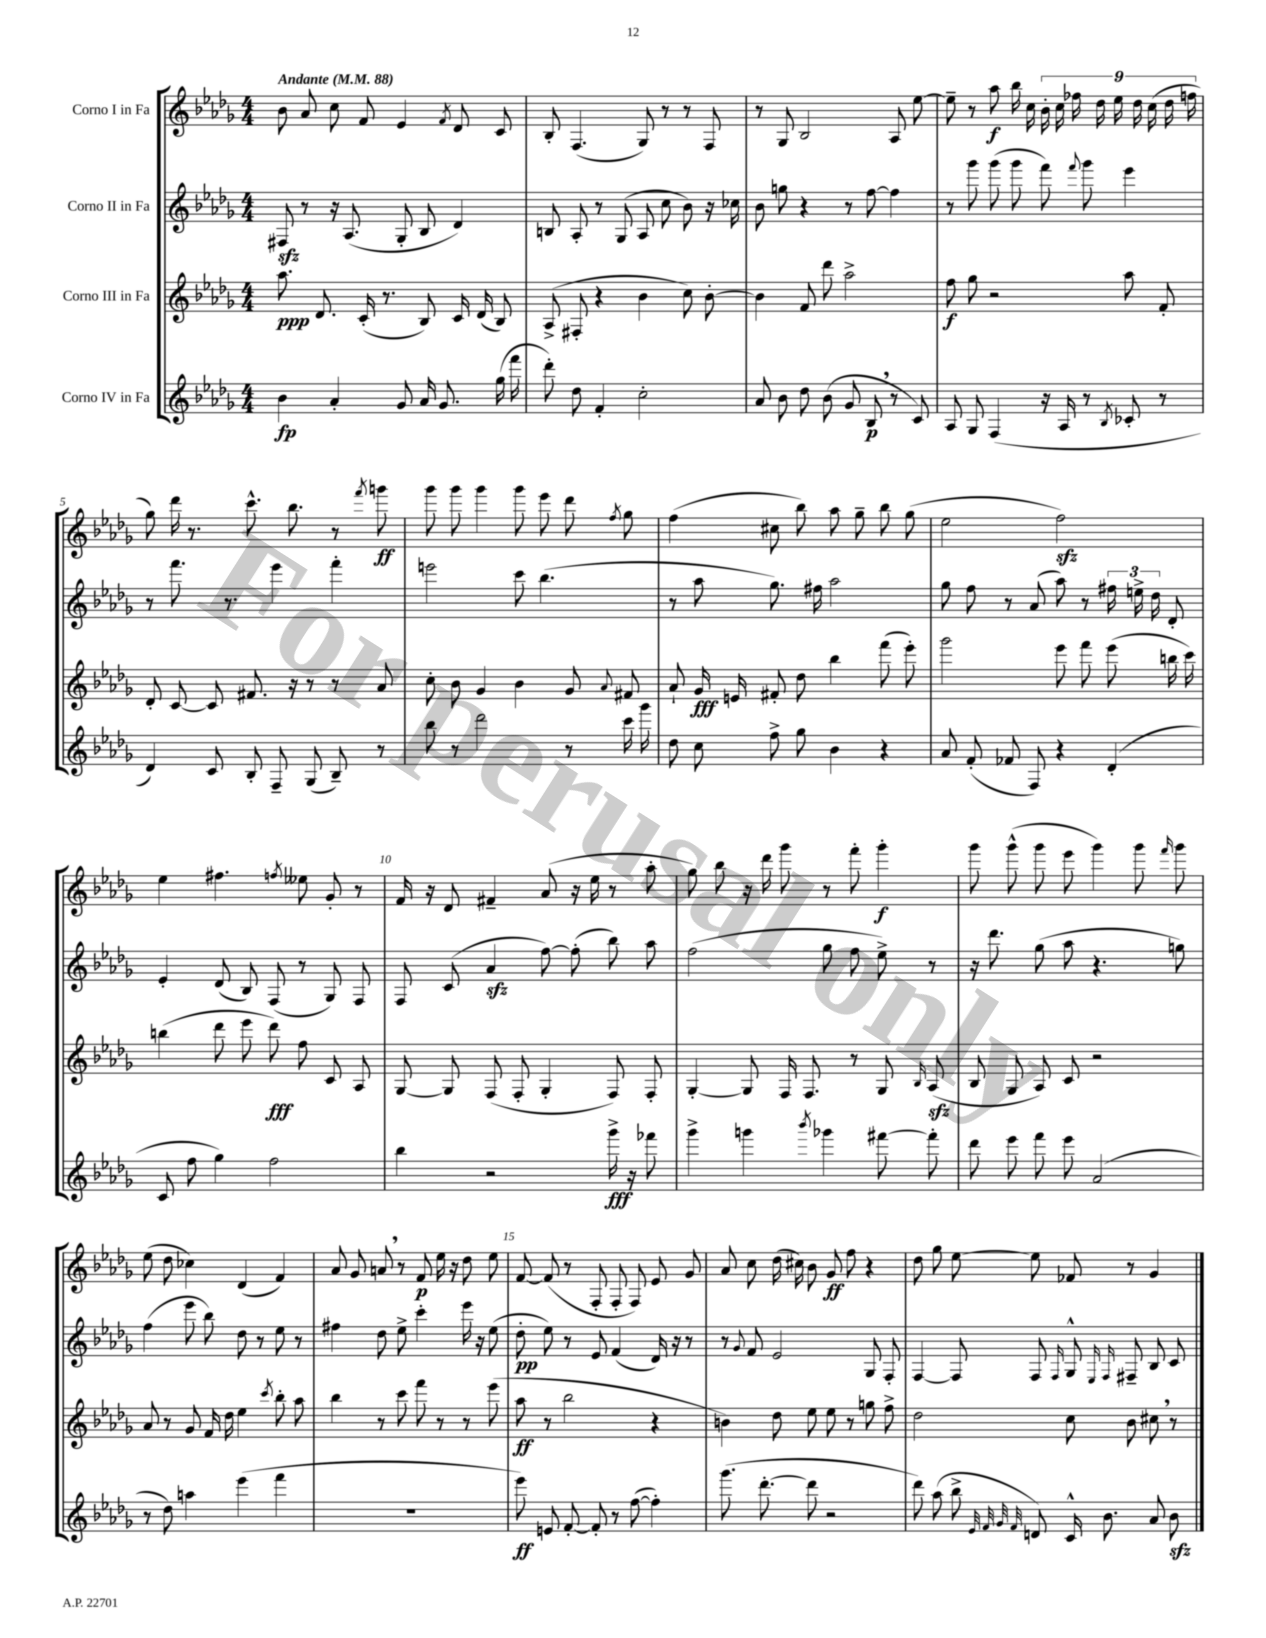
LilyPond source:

<<
\new StaffGroup <<
\new Staff = "s0" \with { instrumentName = "Corno I in Fa" } {
    \clef treble \key des \major \numericTimeSignature \time 4/4 \tempo "Andante" 4 = 88
    \autoBeamOff bes'8 aes'8 c''8 f'8 ees'4 \acciaccatura { f'8 } des'8 c'8 |
    bes8-. f4.( ges8) r8 r8 f8 |
    r8 ges8 bes2 aes8 ees''8~ |
    ees''8-- r8 aes''8\f bes''16 c''16 \tuplet 9/8 { bes'16-. c''16 fes''16 des''16 ees''16 des''16 c''16( des''16 f''16 } |
    ges''8) des'''16 r8. c'''8.-^ bes''8. r8 \acciaccatura { f'''8 } g'''8\ff |
    ges'''8 ges'''8 ges'''4 ges'''8 ees'''8 des'''8 \acciaccatura { f''8 } ges''8 |
    f''4( cis''8 bes''8) aes''8 ges''8-- bes''8 ges''8( |
    ees''2 f''2\sfz) |
    ees''4 fis''4. \acciaccatura { f''8 } eeses''8 ges'8-. r8 |
    f'16 r16 des'8 fis'4-- aes'8( r16 ees''16 r8 aes''8-. |
    ges''8) bes''8 r16 des'''16 ges'''8 r8 f'''8-. ges'''4-.\f |
    ges'''8 ges'''8-^( ges'''8 ees'''8 ges'''4) ges'''8 \grace { f'''16 } ges'''8 |
    ees''8( des''8 ces''4) des'4( f'4) |
    aes'8 ges'8 a'8 \breathe r8 f'8\p ees''16 r16 des''8 ees''8 |
    f'8~ f'8( r8 f8-. f8-. f8) ees'8 ges'8 |
    aes'8 c''8 des''16( cis''16) bes'8 ges'8\ff f''8 r4 |
    des''8 ges''8 ees''8~ ees''8 fes'8 r8 ges'4 \bar "|." |
}
\new Staff = "s1" \with { instrumentName = "Corno II in Fa" } {
    \clef treble \key des \major \numericTimeSignature \time 4/4
    \autoBeamOff fis8\sfz r8 r16 aes8.( ges8-. bes8 des'4) |
    b8 aes8-. r8 ges8( aes8 c''8 bes'8) r16 ces''16 |
    bes'8 g''8 r4 r8 f''8~ f''4 |
    r8 ges'''8 ges'''8( ges'''8 f'''8) \appoggiatura { f'''8 } ges'''8 ees'''4 |
    r8 f'''8. r8. ees'''4 f'''4-. |
    e'''2 c'''8 bes''4.( |
    r8 aes''8 ges''8.) fis''16 aes''2 |
    ges''8 f''8 r8 aes'8( aes''8) r8 \tuplet 3/2 { fis''16 e''16-> des''16 } des'8-. |
    ees'4-. des'8( bes8) f8( r8 ges8) f8 |
    f8 c'8( aes'4\sfz f''8~) f''8-.( bes''8) aes''8 |
    f''2( ges''8 f''8 ees''8->) r8 |
    r16 des'''8. ges''8( aes''8 r4. g''8) |
    f''4( ees'''8 bes''8) des''8 r8 ees''8 r8 |
    fis''4 des''8 ees''8-> c'''4-. ees'''16 r16 ees''8( |
    des''8-.\pp ees''8) r8 ees'8 f'4( des'16) r16 r8 |
    r8 \appoggiatura { ges'8 } f'8 ees'2 ges8 f8-. |
    f4~ f8 f8 \grace { f16 } ges8-^ \grace { ees16 f16 } fis8-- bes8 c'8 \bar "|." |
}
\new Staff = "s2" \with { instrumentName = "Corno III in Fa" } {
    \clef treble \key des \major \numericTimeSignature \time 4/4
    \autoBeamOff aes''8.\ppp des'8. c'16-.( r8. bes8) c'16 des'16( bes8) |
    aes8->( fis8-. r4 bes'4 c''8) bes'8~-. |
    bes'4 f'8 des'''8 aes''2-> |
    f''8\f ges''8 r2 aes''8 f'8-. |
    des'8-. c'8~ c'8 fis'8. r16 r8 r8 aes'8 |
    c''8-. bes'8 ges'4 bes'4 ges'8 \appoggiatura { aes'8 } fis'8 |
    aes'8-! ges'16\fff e'16 fis'8-. des''8 bes''4 f'''8( ees'''8-.) |
    ges'''2 ees'''8 f'''8 ees'''8( b''16 c'''16) |
    b''4( des'''8 ees'''8 des'''8\fff) f''8 c'8 aes8 |
    ges8~ ges8 f8( f8-. ges4-. f8) f8-. |
    ges4~-. ges8 f16 f8. r8 ges8 \grace { bes16 } aes8\sfz( |
    bes8 ges8 aes8) c'8 r2 |
    aes'8 r8 ges'8 f'16 des''16 ees''4 \acciaccatura { c'''8 } bes''8-. aes''8 |
    bes''4 r8 c'''8 f'''8 r8 r8 ees'''8( |
    aes''8\ff r8 bes''2 r4 |
    b'4) des''8 ees''8 ees''8 r8 g''8 f''8-> |
    des''2 c''8 bes'8 cis''8 \breathe r8 \bar "|." |
}
\new Staff = "s3" \with { instrumentName = "Corno IV in Fa" } {
    \clef treble \key des \major \numericTimeSignature \time 4/4
    \autoBeamOff bes'4\fp aes'4-. ges'8 aes'16 ges'8. ges''16( f'''16 |
    des'''8-.) des''8 f'4-. c''2-. |
    aes'8 bes'8 des''8 bes'8( ges'8 bes8\p \breathe r8 c'8) |
    aes8 ges8 f4( r16 aes16 r8 \acciaccatura { bes8 } ces'8-. r8 |
    des'4) c'8 bes8-. f8-- ges8( bes8--) r8 |
    bes''8 r8 des'''2 r8 c'''16 ges'''16 |
    des''8 c''8 f''8-> ges''8 bes'4 r4 |
    aes'8 f'8-.( fes'8 f8) r4 des'4-.( |
    c'8 f''8 ges''4) f''2 |
    bes''4 r2 ges'''16->\fff r16 fes'''8 |
    ges'''4-> g'''4 \acciaccatura { bes'''8 } ges'''4 fis'''8~ fis'''8-. |
    des'''8 ees'''8 f'''8 ees'''8 aes'2( |
    r8 des''8) a''4 ees'''4( f'''4 |
    R1 |
    ees'''8\ff) e'8 f'8~-. f'8-. r8 f''8~( f''4-.) |
    ges'''8.( des'''8.~-. des'''8 r2 |
    des'''8) aes''8( bes''8-> \grace { ees'32 f'32 ges'32 f'32 } d'8) c'16-^ bes'8. aes'8 bes'8\sfz \bar "|." |
}
>>
>>
\layout { \context { \Score \override BarNumber.break-visibility = ##(#f #t #t) barNumberVisibility = #(every-nth-bar-number-visible 5) } }
